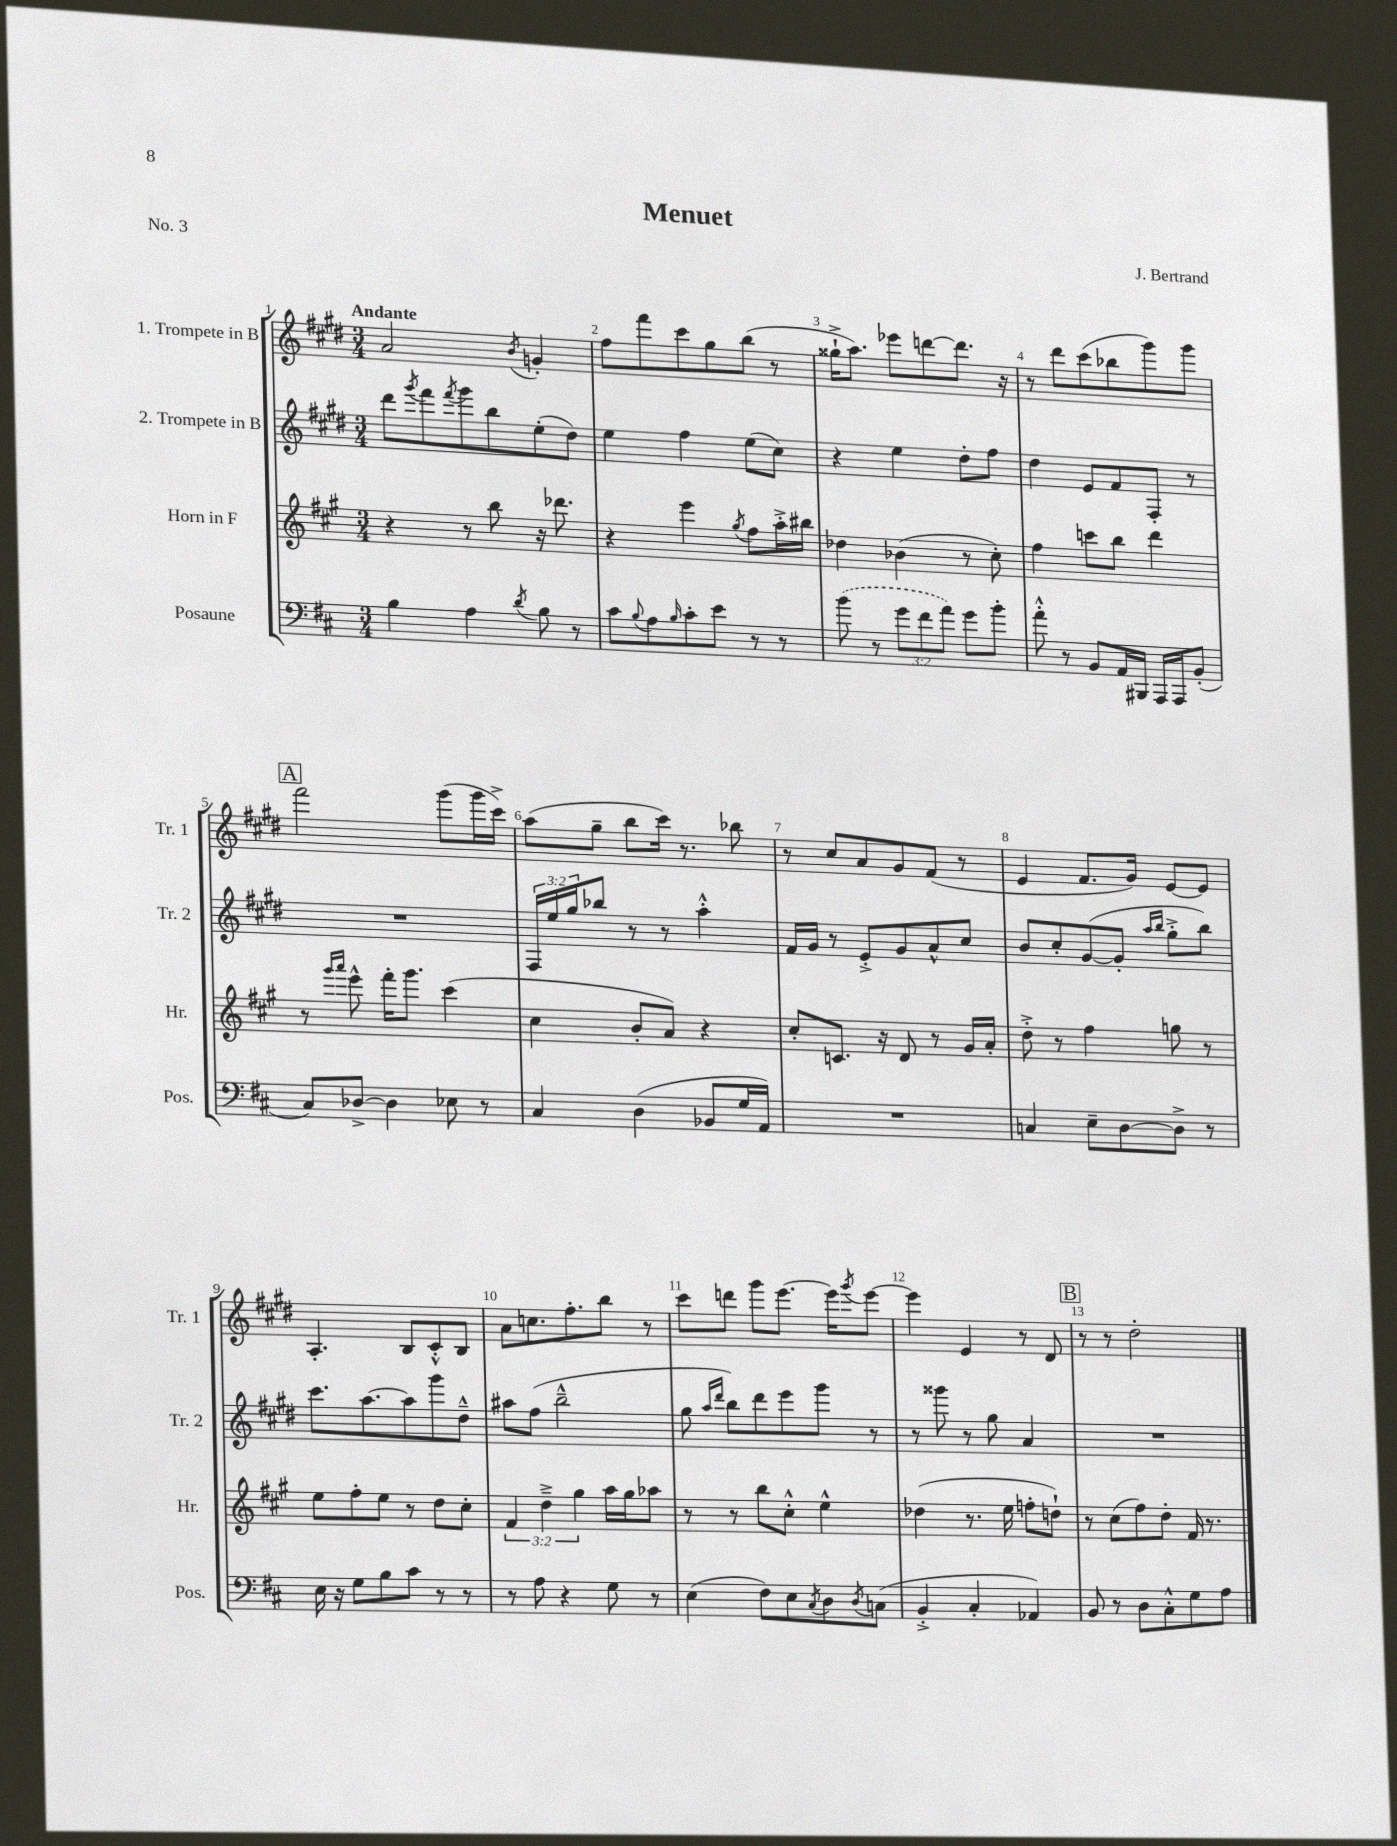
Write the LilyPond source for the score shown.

\header { title = "Menuet" composer = "J. Bertrand" piece = "No. 3" }
<<
\new StaffGroup <<
\new Staff = "s0" \with { instrumentName = "1. Trompete in B" shortInstrumentName = "Tr. 1" } {
    \clef treble \key e \major \numericTimeSignature \time 3/4 \tempo "Andante"
    a'2 \acciaccatura { b'8 } g'4-. |
    fis''8 fis'''8 cis'''8 gis''8 b''8( r8 |
    gisis''16-!-> a''8.) ees'''8 d'''8~ d'''8. r16 |
    r8 dis'''8 cis'''8( bes''8 gis'''8) gis'''8 |
    \mark \markup { \box "A" } fis'''2 gis'''8( gis'''16 cis'''16->) |
    a''8( gis''8-- b''8 cis'''16) r8. bes''8 |
    r8 cis''8 a'8 gis'8 fis'8( r8 |
    e'4 fis'8. gis'16) e'8~ e'8 |
    a4.-. b8 cis'8-.-^ b8 |
    a'8 c''8. fis''8.-. b''8 r8 |
    cis'''8 d'''8 gis'''8 e'''8.~ e'''16 \acciaccatura { gis'''8 } e'''8~ |
    e'''4 e'4 r8 dis'8 |
    \mark \markup { \box "B" } r8 r8 dis''2-. \bar "|." |
}
\new Staff = "s1" \with { instrumentName = "2. Trompete in B" shortInstrumentName = "Tr. 2" } {
    \clef treble \key e \major \numericTimeSignature \time 3/4 \override Staff.TupletNumber.text = #tuplet-number::calc-fraction-text
    dis'''8 \acciaccatura { gis'''8 } fis'''8 \acciaccatura { fis'''8 } gis'''8 b''8 e''8-.( dis''8) |
    e''4 fis''4 e''8( cis''8) |
    r4 e''4 dis''8-. fis''8 |
    dis''4 e'8 fis'8 fis8-. r8 |
    \mark \markup { \box "A" } R2. |
    \tuplet 3/2 { fis16 e''16 gis''16 } bes''8 r8 r8 a''4-.-^ |
    fis'16 gis'16 r8 e'8-.-> gis'8 a'8-^ cis''8 |
    b'8 cis''8-. gis'8~( gis'8-. \grace { a''16 b''16 } gis''8-.-> b''8) |
    cis'''8. a''8.~ a''8 gis'''8 dis''8---^ |
    ais''8 fis''8( b''2---^ |
    gis''8 \grace { a''16 dis'''16 } b''8) dis'''8 e'''8 gis'''8 r8 |
    r8 gisis'''8 r8 gis''8 a'4 |
    \mark \markup { \box "B" } R2. \bar "|." |
}
\new Staff = "s2" \with { instrumentName = "Horn in F" shortInstrumentName = "Hr." } {
    \clef treble \key a \major \numericTimeSignature \time 3/4 \override Staff.TupletNumber.text = #tuplet-number::calc-fraction-text
    r4 r8 b''8 r16 des'''8. |
    r4 e'''4 \acciaccatura { gis''8 } fis''8 a''16-.-> bis''16 |
    des''4 bes'4( r8 cis''8-.) |
    fis''4 c'''8 b''8 d'''4 |
    \mark \markup { \box "A" } r8 \grace { gis'''16 a'''16 } e'''8-^ fis'''16-. gis'''8. cis'''4( |
    cis''4 b'8-. a'8) r4 |
    cis''8-. c'8. r16 d'8 r8 gis'16 a'16-. |
    d''8-.-> r8 fis''4 g''8 r8 |
    e''8 fis''8-. e''8 r8 d''8 cis''8-. |
    \tuplet 3/2 { fis'4 d''4---> gis''4 } a''16 gis''16 aes''8 |
    r8 r8 b''8 cis''8-.-^ e''4-^ |
    des''4( r8. e''16 f''8-. d''8-!) |
    \mark \markup { \box "B" } r8 cis''8( fis''8) d''8-. fis'16 r8. \bar "|." |
}
\new Staff = "s3" \with { instrumentName = "Posaune" shortInstrumentName = "Pos." } {
    \clef bass \key d \major \numericTimeSignature \time 3/4 \override Staff.TupletNumber.text = #tuplet-number::calc-fraction-text
    b4 a4 \acciaccatura { d'8 } b8 r8 |
    cis'8 \appoggiatura { b8 } a8 \grace { b16 } cis'8-. e'8 r8 r8 |
    \once \slurDashed b'8( r8 \tuplet 3/2 { g'8 fis'8 a'8) } g'8 b'8-. |
    a'8-.-^ r8 b,8 a,16 bis,,16 a,,16 a,,16 b,8-.( |
    \mark \markup { \box "A" } cis8) des8~-> des4 ees8 r8 |
    cis4 d4( bes,8 g16 a,16) |
    R2. |
    c4 e8-- d8~ d8-> r8 |
    e16 r16 g8 b8 cis'8 r8 r8 |
    r8 a8 r4 g8 r8 |
    e4( fis8) e8 \acciaccatura { cis8 } d8 \acciaccatura { d8 } c8( |
    b,4-.-> cis4-. aes,4) |
    \mark \markup { \box "B" } b,8 r8 d8 cis8-.-^ g8 a8 \bar "|." |
}
>>
>>
\layout { \context { \Score \override BarNumber.break-visibility = ##(#f #t #t) barNumberVisibility = #all-bar-numbers-visible } }
